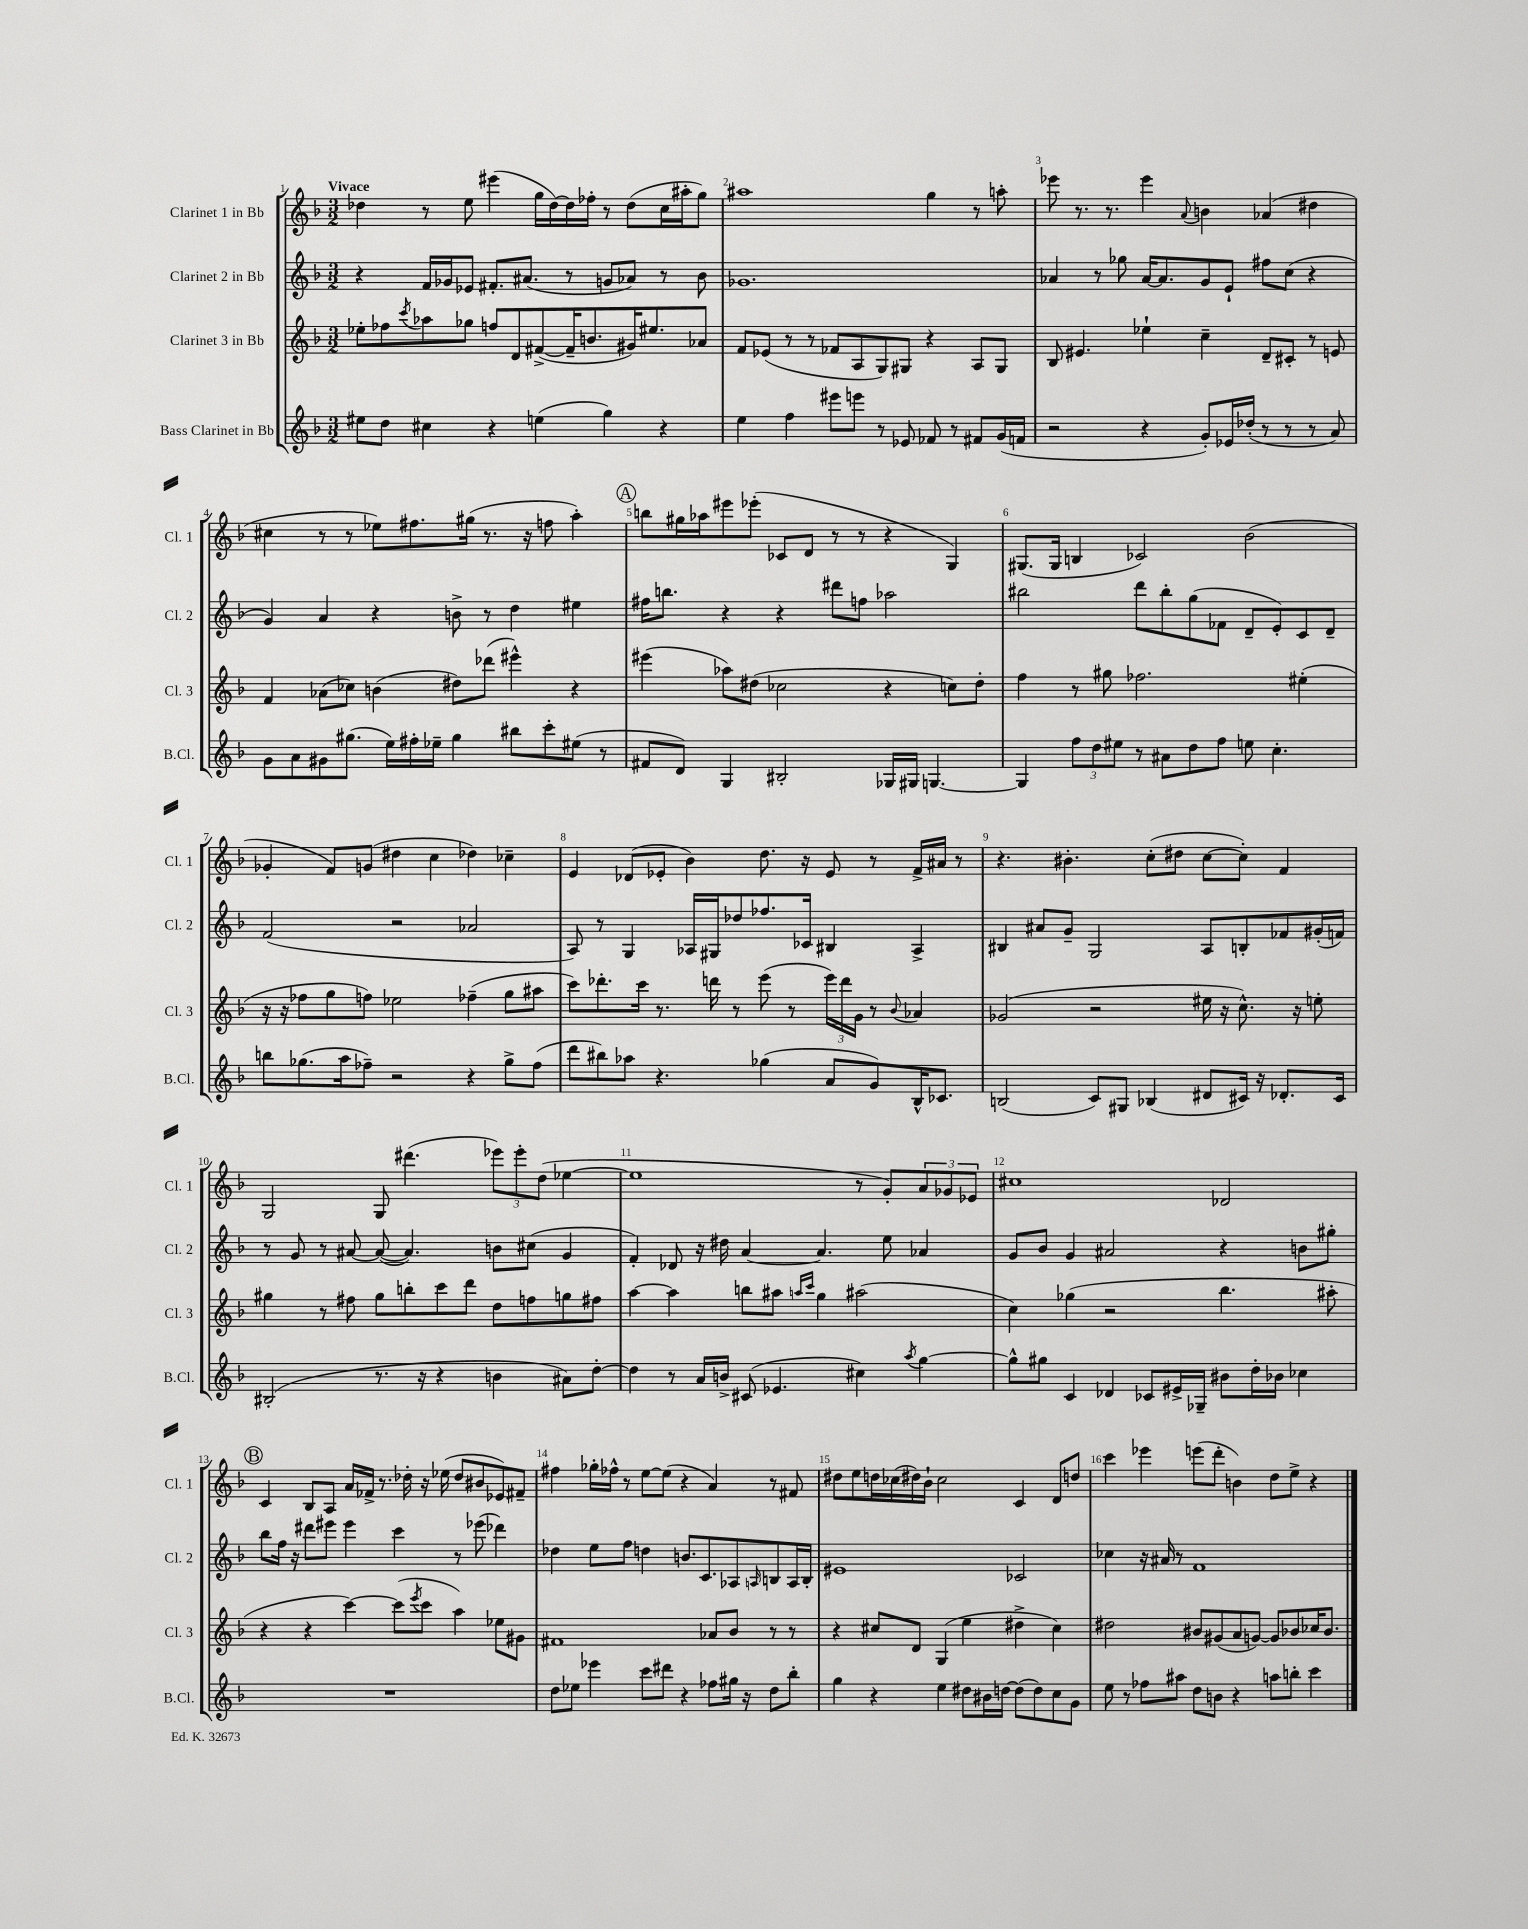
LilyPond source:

<<
\new StaffGroup <<
\new Staff = "s0" \with { instrumentName = "Clarinet 1 in Bb" shortInstrumentName = "Cl. 1" } {
    \clef treble \key f \major \numericTimeSignature \time 3/2 \tempo "Vivace"
    des''4 r8 e''8 eis'''4( g''16 des''16~) des''16 fes''16-. r8 des''8( c''16 ais''16-. g''8) |
    ais''1 g''4 r8 a''8-. |
    ees'''8 r8. r8. ees'''4 \appoggiatura { a'8 } b'4 aes'4( dis''4 |
    cis''4 r8 r8 ees''8) fis''8. gis''16( r8. r16 f''8 a''4-.) |
    \mark \markup { \circle "A" } b''8 gis''16 aes''16 eis'''8 ees'''8-.( ces'8 d'8 r8 r8 r4 g4) |
    gis8.( gis16 b4 ces'2) bes'2( |
    ges'4-. f'8) g'8( dis''4 c''4 des''4) ces''4-- |
    e'4 des'8( ees'8-. bes'4) d''8. r16 ees'8 r8 f'16-> ais'16 r8 |
    r4. bis'4.-. c''8-.( dis''8 c''8~ c''8-.) f'4 |
    g2 g8 dis'''4.( \tuplet 3/2 { ees'''8) ees'''8-. d''8( } ees''4~ |
    ees''1 r8 g'8-.) \tuplet 3/2 { a'8 ges'8 ees'8 } |
    cis''1 des'2 |
    \mark \markup { \circle "B" } c'4 bes8 a8 a'16 fes'16-> r8. des''16-. r16 ees''16( des''8 bis'8 ees'8) fis'8-- |
    fis''4 ges''16-. fes''16-^ r8 e''8~ e''8( r4 a'4) r8 fis'8 |
    dis''8 e''8 d''16 ces''16( dis''16) bes'16-! ces''2 c'4 d'8 d''8 |
    c'''4 ees'''4 e'''8( d'''8-. b'4) d''8 e''8-> r4 \bar "|." |
}
\new Staff = "s1" \with { instrumentName = "Clarinet 2 in Bb" shortInstrumentName = "Cl. 2" } {
    \clef treble \key f \major \numericTimeSignature \time 3/2
    r4 f'16 ges'16 ees'8 fis'8.-. ais'8.( r8 g'8 aes'8) r8 bes'8 |
    ges'1. |
    aes'4 r8 ges''8 aes'16~ aes'8. g'8 e'8-! fis''8 c''8( r4 |
    g'4) a'4 r4 b'8-> r8 d''4 eis''4 |
    \mark \markup { \circle "A" } fis''16 b''8. r4 r4 dis'''8 f''8 aes''2 |
    bis''2 d'''8 bis''8-. g''8( fes'8 d'8-- e'8-.) c'8 d'8-- |
    f'2( r2 aes'2 |
    a8) r8 g4 aes16 gis16 des''8 fes''8. ces'16 bis4 aes4-> |
    bis4 ais'8 g'8-- g2 a8 b8-. fes'8 gis'16-.( f'16) |
    r8 g'8 r8 ais'8~ ais'8~( ais'4.) b'8 cis''8( g'4 |
    f'4-.) des'8 r16 dis''16 a'4~ a'4. e''8 aes'4 |
    g'8 bes'8 g'4 ais'2 r4 b'8 gis''8-. |
    \mark \markup { \circle "B" } bes''8 f''16 r16 dis'''8 eis'''8 eis'''4 c'''4 r8 ees'''8( des'''4) |
    des''4 e''8 f''8 d''4 b'8. c'8. aes8 \grace { a16 } b8 a16 b16-. |
    eis'1 ces'2 |
    ces''4 r16 ais'16 r8 f'1 \bar "|." |
}
\new Staff = "s2" \with { instrumentName = "Clarinet 3 in Bb" shortInstrumentName = "Cl. 3" } {
    \clef treble \key f \major \numericTimeSignature \time 3/2
    ees''8-. fes''8 \acciaccatura { c'''8 } aes''8 ges''8 f''8 d'8 fis'8~->( fis'16-- b'8. gis'16) eis''8. aes'8 |
    f'8 ees'8( r8 r8 fes'8 a8 g8) gis8 r4 a8 gis8 |
    bes8 eis'4. ees''4-! c''4-- d'8-- cis'8-. r8 e'8 |
    f'4 aes'8( ces''8) b'4( dis''8) des'''8( eis'''4-^) r4 |
    \mark \markup { \circle "A" } eis'''4( aes''8) dis''8( ces''2 r4 c''8) dis''8-. |
    f''4 r8 gis''8 fes''2. eis''4-.( |
    r16 r16 fes''8 g''8 f''8) ees''2 fes''4--( g''8 ais''8 |
    c'''8) des'''8.-. c'''16 r8. d'''16 r8 e'''8( r8 \tuplet 3/2 { e'''16) d'''16 g'16 } r8 \appoggiatura { bes'8 } aes'4 |
    ges'2( r2 eis''16 r16 c''8.-^) r16 e''8-. |
    gis''4 r8 fis''8 gis''8 b''8-. c'''8 d'''8 d''8 f''8 g''8 fis''8 |
    a''4~ a''4 b''8 ais''8 \grace { a''16 c'''16 } g''4 ais''2( |
    c''4) ges''4( r2 bes''4. ais''8-. |
    \mark \markup { \circle "B" } r4 r4 c'''4~) c'''8( \acciaccatura { e'''8 } c'''8 a''4) ees''8 gis'8 |
    fis'1 aes'8 bes'8 r8 r8 |
    r4 cis''8 d'8 g4( e''4 dis''4-> cis''4) |
    dis''2 bis'8 gis'8( a'8 g'8~) g'8 bes'8 ces''16 bes'8. \bar "|." |
}
\new Staff = "s3" \with { instrumentName = "Bass Clarinet in Bb" shortInstrumentName = "B.Cl." } {
    \clef treble \key f \major \numericTimeSignature \time 3/2
    eis''8 d''8 cis''4 r4 e''4( g''4) r4 |
    e''4 f''4 eis'''8 e'''8 r8 ees'8 fes'8 r8 fis'8 g'16( f'16 |
    r2 r4 g'8-.) ees'16 des''16-.( r8 r8 r8 a'8) |
    g'8 a'8 gis'8 gis''8.( e''16) fis''16-. ees''16-- gis''4 bis''8 c'''8-. eis''8( r8 |
    \mark \markup { \circle "A" } fis'8 d'8) g4 bis2-. ges16 gis16 g4.~ |
    g4 \tuplet 3/2 { f''8 d''8 eis''8 } r8 ais'8 d''8 f''8 e''8 c''4.-. |
    b''8 ges''8.( a''16 fes''8--) r2 r4 ges''8-> fes''8( |
    d'''8 bis''8) aes''8 r4. ges''4( a'8 g'8) bes16-^ ces'8. |
    b2( c'8) gis8 bes4( dis'8 cis'16) r16 des'8.-. cis'16 |
    bis2-.( r8. r16 r4 b'4 ais'8) d''8~-. |
    d''4 r8 a'16 b'16-> cis'8( ees'4. cis''4) \acciaccatura { a''8 } g''4~ |
    g''8-^ gis''8 c'4 des'4 ces'8 eis'16-> ges16-- bis'8 d''16-. bes'16 ces''4 |
    \mark \markup { \circle "B" } R1. |
    d''8 ees''8 ees'''4 c'''8 dis'''8 r4 fes''8 gis''16 r16 d''8 bes''8-. |
    g''4 r4 e''4 dis''8 bis'16 d''16~ d''8( d''8) c''8 g'8 |
    e''8 r8 fes''8 ais''8 d''8 b'8 r4 a''8 b''8-. c'''4 \bar "|." |
}
>>
>>
\layout { \context { \Score \override BarNumber.break-visibility = ##(#f #t #t) barNumberVisibility = #all-bar-numbers-visible } }
